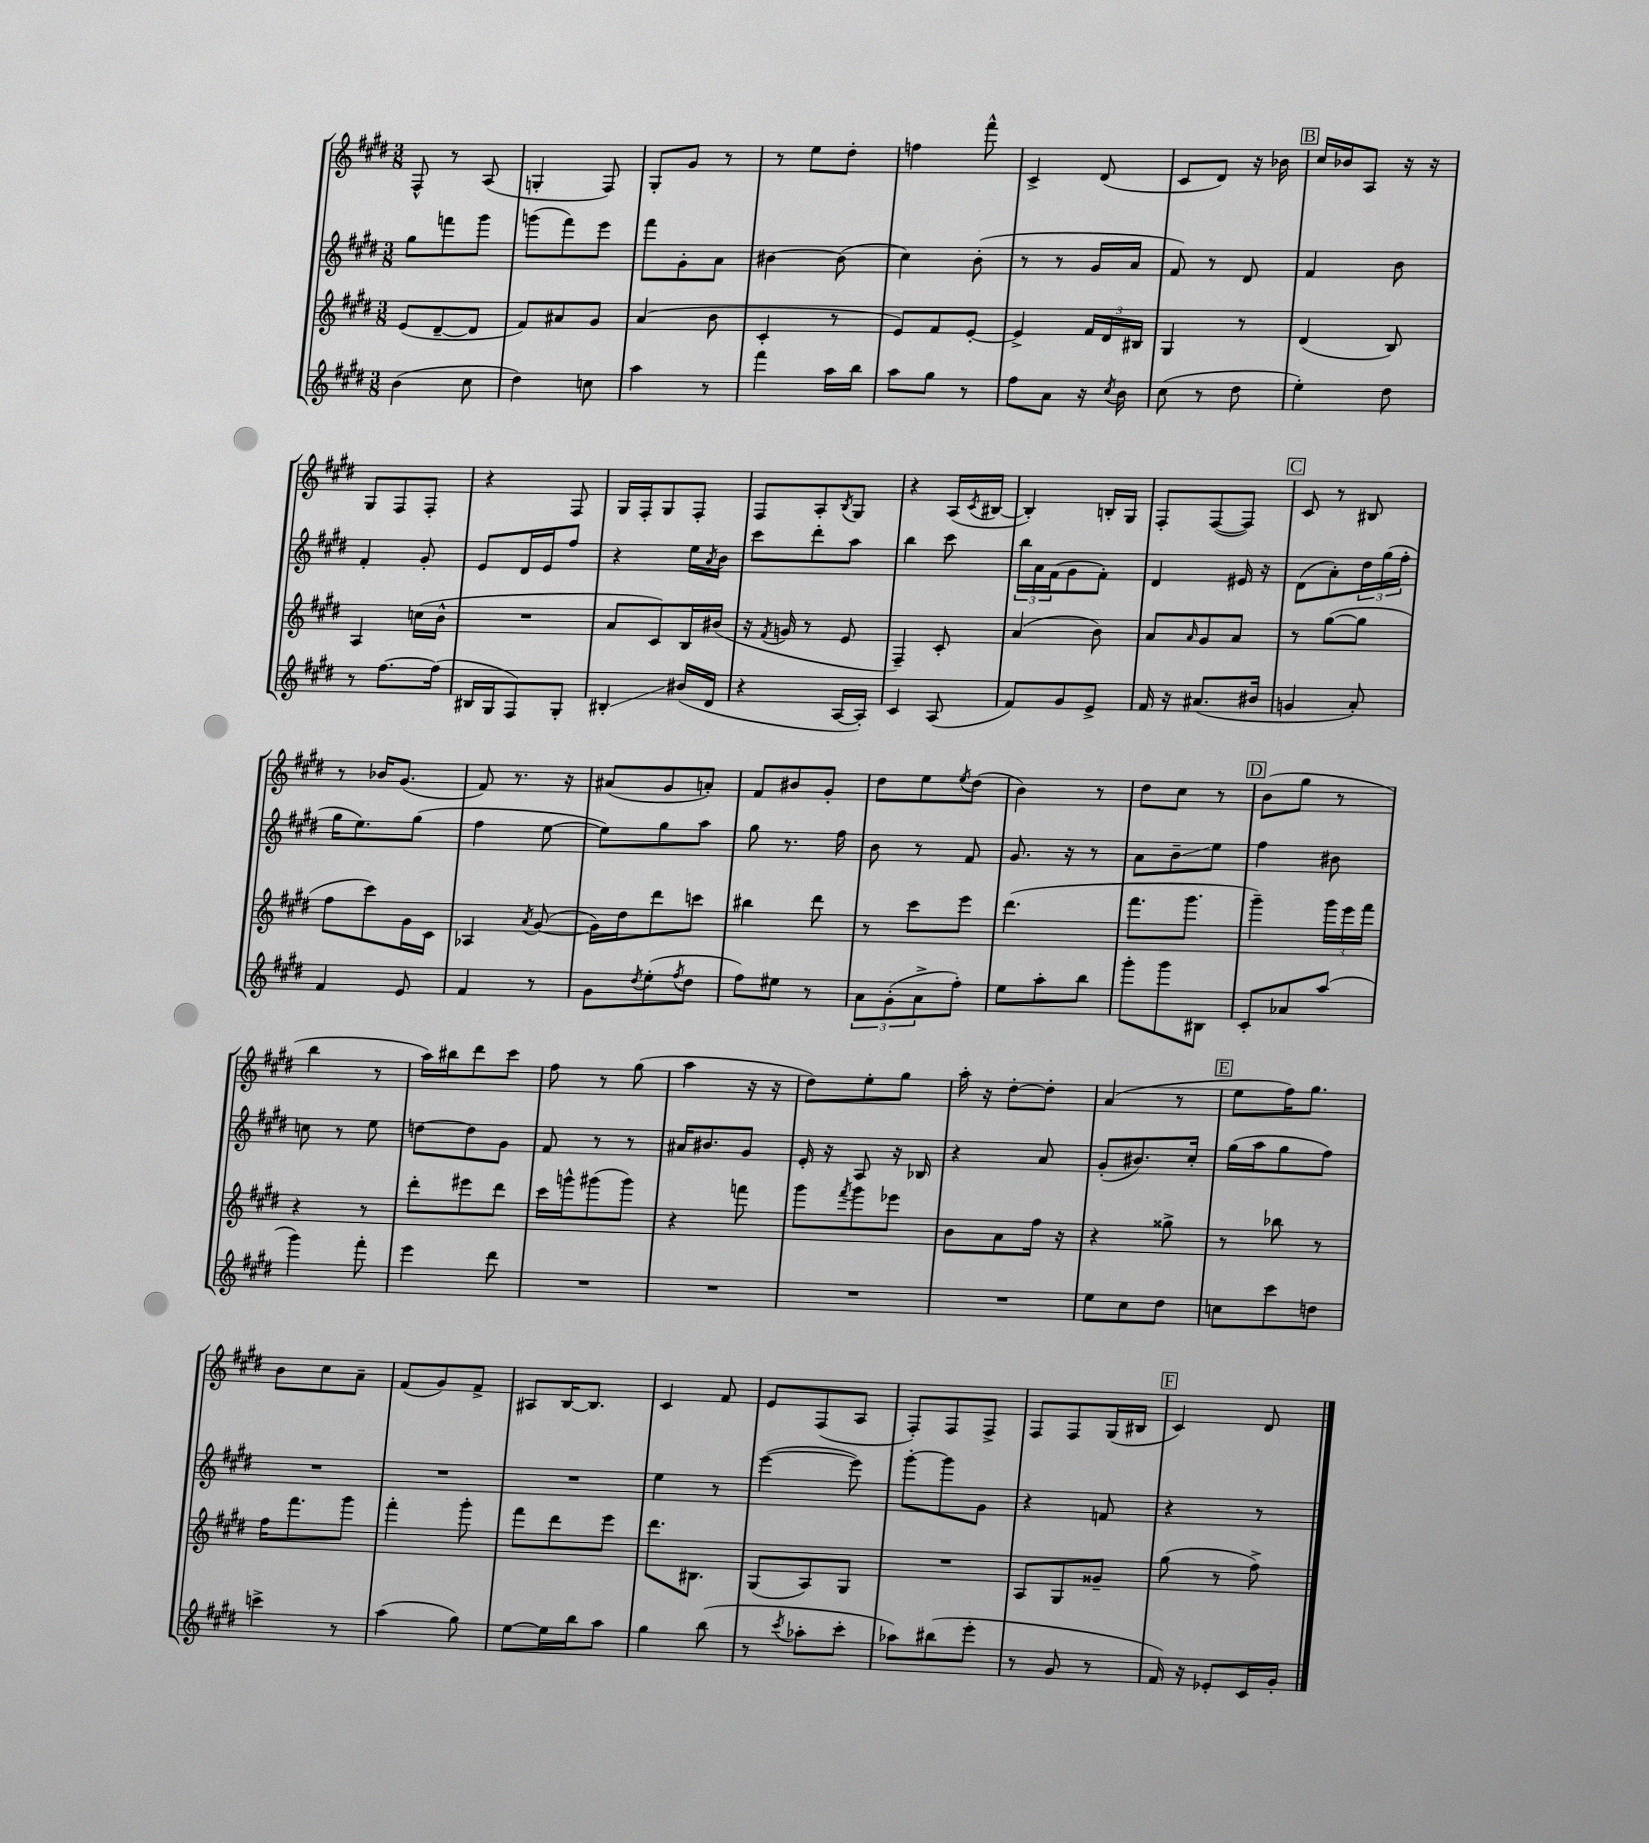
<<
\new StaffGroup <<
\new Staff = "s0" {
    \clef treble \key e \major \numericTimeSignature \time 3/8
    fis8-^ r8 a8( |
    g4-. fis8) |
    gis8-. gis'8 r8 |
    r8 e''8 dis''8-. |
    f''4 fis'''8-^ |
    cis'4-> dis'8( |
    cis'8 dis'8) r16 bes'16 |
    \mark \markup { \box "B" } cis''16 bes'16 a8 r16 r16 |
    gis8 fis8 fis8-. |
    r4 fis8 |
    gis16 fis16-. gis8 fis8-. |
    fis8 a8-. \acciaccatura { b8 } gis8 |
    r4 a16( \acciaccatura { cis'8 } bis16~ |
    bis4-.) b16-. gis16 |
    fis8-. fis8~( fis8) |
    \mark \markup { \box "C" } cis'8 r8 bis8 |
    r8 bes'16 gis'8.( |
    fis'8) r8. r16 |
    ais'8( gis'8 a'8-.) |
    fis'8 bis'8 gis'8-. |
    dis''8 e''8 \acciaccatura { e''8 } dis''8( |
    b'4) r8 |
    dis''8 cis''8 r8 |
    \mark \markup { \box "D" } b'8( gis''8 r8 |
    b''4 r8 |
    a''16) bis''16 dis'''8 cis'''8 |
    fis''8 r8 gis''8( |
    a''4 r16 r16 |
    dis''8) e''8-. gis''8 |
    a''16-. r16 dis''8~-. dis''8-. |
    a'4( r8 |
    \mark \markup { \box "E" } e''8 fis''16) gis''8. |
    b'8 cis''8 a'8-- |
    fis'8( gis'8) fis'8-> |
    ais8 b16~ b8. |
    cis'4 fis'8 |
    e'8 fis8( a8 |
    fis8-.) fis8 fis8-> |
    fis8 fis8 gis16( bis16 |
    \mark \markup { \box "F" } cis'4) dis'8 \bar "|." |
}
\new Staff = "s1" {
    \clef treble \key e \major \numericTimeSignature \time 3/8
    gis''8 f'''8 gis'''8 |
    g'''8( fis'''8) e'''8 |
    fis'''8 gis'8-. a'8 |
    bis'4~ bis'8( |
    cis''4) b'8-.( |
    r8 r8 gis'16 a'16 |
    fis'8) r8 dis'8 |
    \mark \markup { \box "B" } fis'4 b'8 |
    fis'4-. gis'8-. |
    e'8 dis'16 e'16 fis''8 |
    r4 e''16 \acciaccatura { a'8 } b'16 |
    cis'''8 dis'''8-. a''8 |
    b''4 cis'''8 |
    \tuplet 3/2 { b''16 a'16 fis'16( } gis'8 fis'8-.) |
    dis'4 eis'16 r16 |
    \mark \markup { \box "C" } dis'8( a'8-.) \tuplet 3/2 { dis''16 gis''16( fis''16-. } |
    gis''16 e''8.) gis''8( |
    fis''4 e''8~ |
    e''8) gis''8 a''8 |
    gis''8 r8. fis''16 |
    b'8 r8 fis'8 |
    gis'8. r16 r8 |
    a'8 b'8--\glissando e''8 |
    \mark \markup { \box "D" } fis''4 bis'8 |
    c''8 r8 e''8 |
    d''8~ d''8 gis'8 |
    fis'8 r8 r8 |
    ais'16 bis'8. gis'8 |
    e'16-. r16 a8 r16 bes16 |
    r4 a'8 |
    gis'8-.( bis'8.) cis''16-. |
    \mark \markup { \box "E" } gis''16( a''16 gis''8 fis''8) |
    R4. |
    R4. |
    R4. |
    e''4 r8 |
    e'''4~( e'''8) |
    gis'''8~-. gis'''8 gis'8 |
    r4 f'8 |
    \mark \markup { \box "F" } r4 r8 \bar "|." |
}
\new Staff = "s2" {
    \clef treble \key e \major \numericTimeSignature \time 3/8
    e'8( dis'8~-- dis'8 |
    fis'8) ais'8 gis'8 |
    a'4( b'8 |
    cis'4-. r8 |
    e'8) fis'8 e'8~-. |
    e'4-> \tuplet 3/2 { fis'16 dis'16 bis16 } |
    gis4 r8 |
    \mark \markup { \box "B" } dis'4( b8) |
    a4 c''16( b'16-^ |
    R4. |
    a'8 cis'8) b16 bis'16( |
    r16 \acciaccatura { fis'8 } g'16 r8 e'8 |
    fis4--) cis'8-. |
    a'4( b'8) |
    a'8 \grace { a'16 } gis'8 a'8 |
    \mark \markup { \box "C" } r8 gis''8~( gis''8 |
    fis''8 cis'''8) gis'16 cis'16 |
    aes4 \acciaccatura { a'8 } gis'8~( |
    gis'16) dis''16 dis'''8 c'''8 |
    bis''4 dis'''8 |
    r8 cis'''8 e'''8 |
    dis'''4.( |
    fis'''8. gis'''8. |
    \mark \markup { \box "D" } gis'''4--) \tuplet 3/2 { gis'''16 e'''16 fis'''16 } |
    r4 r8 |
    dis'''8-. eis'''8 dis'''8 |
    cis'''16 g'''16-^ gis'''8( gis'''8) |
    r4 f'''8 |
    gis'''8 \acciaccatura { fis'''8 } gis'''8 ees'''8 |
    b'8 a'8 fis''16 r16 |
    r4 gisis''8-> |
    \mark \markup { \box "E" } r8 bes''8 r8 |
    fis''16 fis'''8. gis'''8 |
    fis'''4-. gis'''8-. |
    fis'''8 dis'''8 e'''8 |
    dis'''8. bis8. |
    gis8( a8) gis8 |
    R4. |
    a8 gis8 gisis'8-- |
    \mark \markup { \box "F" } gis''8( r8 fis''8->) \bar "|." |
}
\new Staff = "s3" {
    \clef treble \key e \major \numericTimeSignature \time 3/8
    b'4( cis''8 |
    dis''4) c''8 |
    a''4 r8 |
    fis'''4 a''16 b''16 |
    a''8 gis''8 r8 |
    fis''8 a'8 r16 \acciaccatura { cis''8 } b'16 |
    cis''8( r8 dis''8 |
    \mark \markup { \box "B" } e''4-.) dis''8 |
    r8 fis''8.~ fis''16( |
    bis16 gis16 fis8) gis8-. |
    bis4-.\glissando bis'16( dis'16 |
    r4 a16~ a16-.) |
    cis'4 a8( |
    fis'8) gis'8 e'8-> |
    fis'16 r16 ais'8.( bis'16 |
    \mark \markup { \box "C" } g'4 a'8-.) |
    fis'4 e'8 |
    fis'4 r8 |
    gis'8 \acciaccatura { dis''8 } e''8-.( \acciaccatura { fis''8 } dis''8 |
    fis''8) eis''8 r8 |
    \tuplet 3/2 { a'8 gis'8-.( a'8-> } fis''8-.) |
    e''8 a''8-. b''8 |
    gis'''8-. gis'''8 bis8 |
    \mark \markup { \box "D" } cis'8-. aes'8 a''8( |
    gis'''4) fis'''8-. |
    e'''4 dis'''8 |
    R4. |
    R4. |
    R4. |
    R4. |
    e''8 cis''8 dis''8 |
    \mark \markup { \box "E" } c''8 cis'''8 d''8 |
    c'''4-> r8 |
    a''4( gis''8) |
    e''8~ e''16 b''16 a''8 |
    gis''4 b''8( |
    r8 \acciaccatura { cis'''8 } aes''8-. cis'''8-. |
    aes''8) bis''8( e'''8-. |
    r8 gis'8 r8 |
    \mark \markup { \box "F" } fis'16) r16 ees'8-. cis'16 gis'16-. \bar "|." |
}
>>
>>
\layout { \context { \Score \remove "Bar_number_engraver" } }
